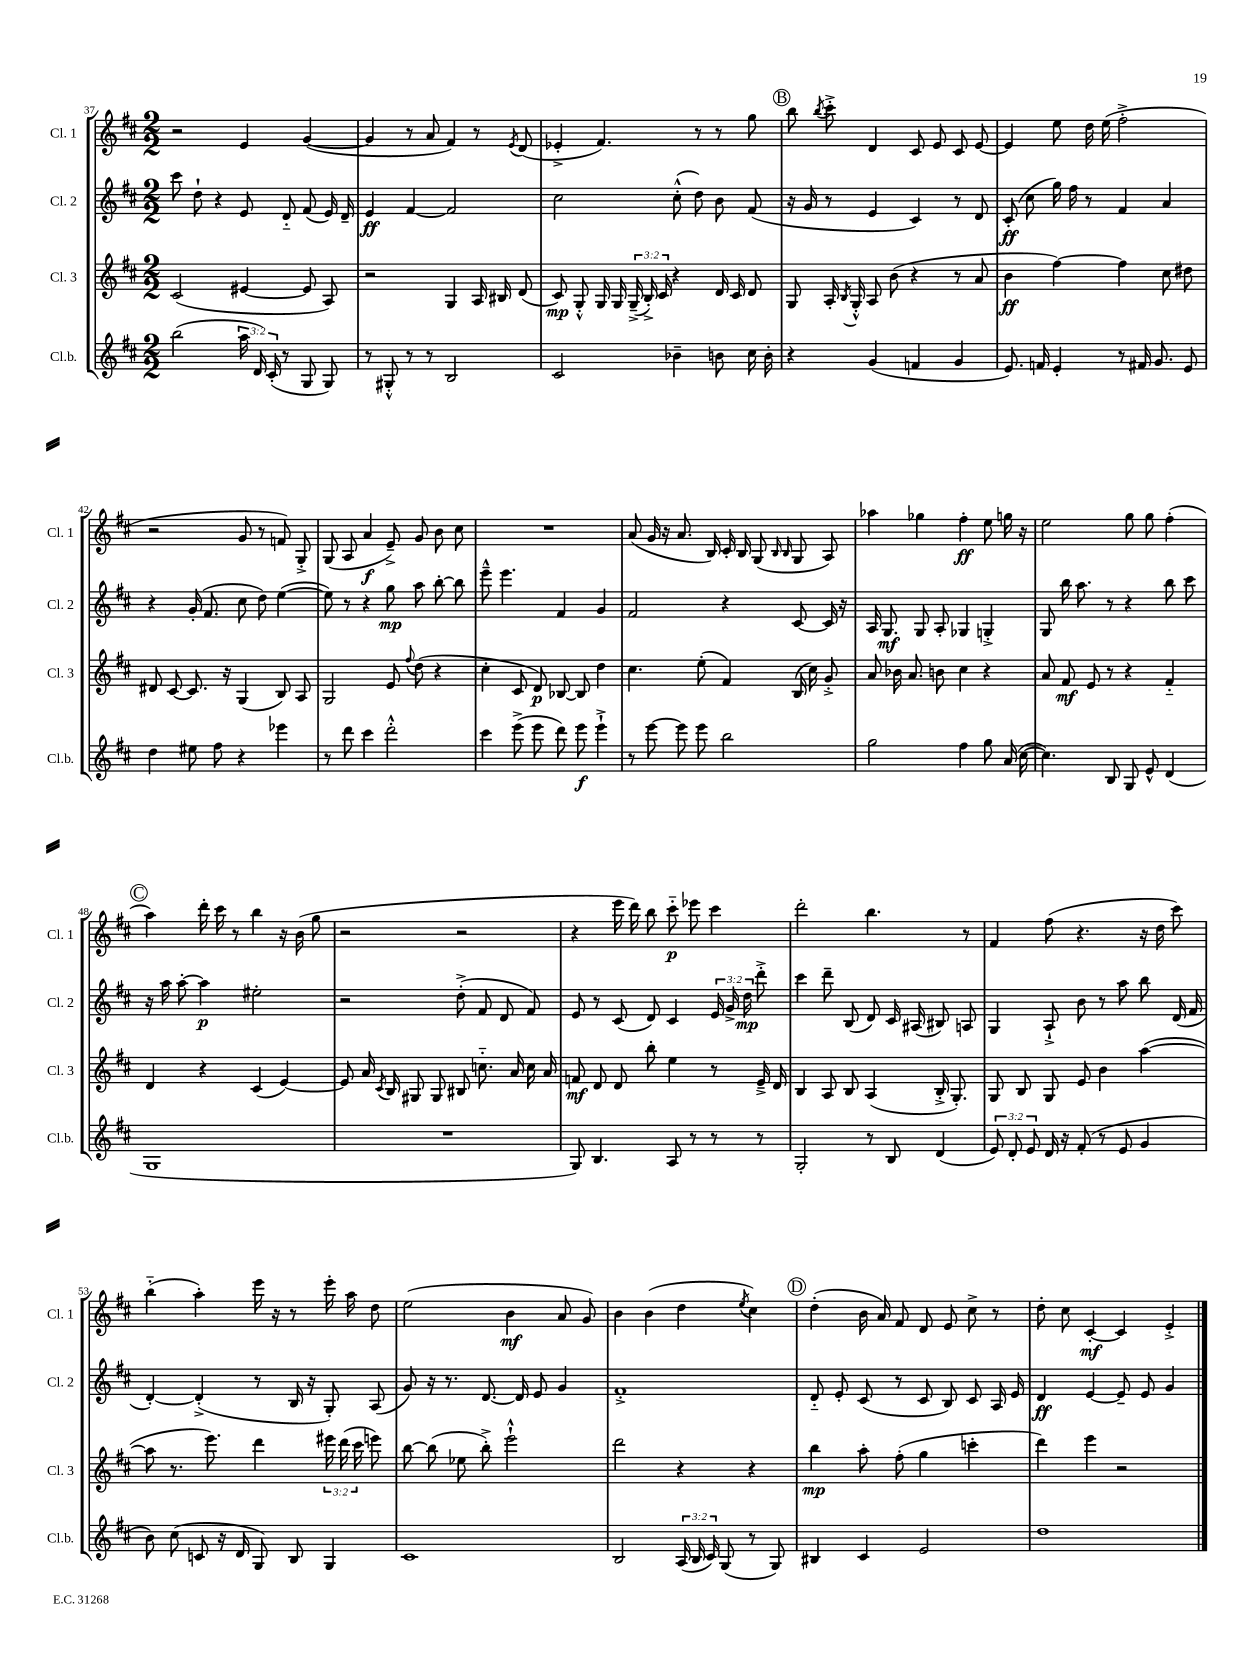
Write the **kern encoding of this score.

**kern	**dynam	**kern	**dynam	**kern	**dynam	**kern	**dynam
*part4	*part4	*part3	*part3	*part2	*part2	*part1	*part1
*staff4	*staff4	*staff3	*staff3	*staff2	*staff2	*staff1	*staff1
*I"Cl.b.	*	*I"Cl. 3	*	*I"Cl. 2	*	*I"Cl. 1	*
*I'Cl.b.	*	*I'Cl. 3	*	*I'Cl. 2	*	*I'Cl. 1	*
*clefG2	*	*clefG2	*	*clefG2	*	*clefG2	*
*k[f#c#]	*	*k[f#c#]	*	*k[f#c#]	*	*k[f#c#]	*
*M2/2	*	*M2/2	*	*M2/2	*	*M2/2	*
=37	=37	=37	=37	=37	=37	=37	=37
(2bb\	.	(2c#/	.	8ccc#\	.	2r	.
.	.	.	.	8dd`\	.	.	.
.	.	.	.	4r	.	.	.
24aa\	.	[4e#X/	.	8e/	.	4e/	.
24d/)	.	.	.	.	.	.	.
(24c#'/	.	.	.	.	.	.	.
8r	.	.	.	8d/	.	.	.
8G/	.	8e#/]	.	(8f#/	.	([4g/	.
8G/)	.	8A/)	.	16e/)	.	.	.
.	.	.	.	16d~/	.	.	.
=38	=38	=38	=38	=38	=38	=38	=38
8r	.	2r	.	4e/	ff	4g/]	.
8G#X'^^/	.	.	.	.	.	.	.
8r	.	.	.	[4f#/	.	8r	.
8r	.	.	.	.	.	8a/	.
2B/	.	4G/	.	2f#/]	.	4f#/)	.
.	.	16A/	.	.	.	8r	.
.	.	16B#X/	.	.	.	.	.
.	.	.	.	.	.	8qe/	.
.	.	(8d/	.	.	.	(8d/	.
=39	=39	=39	=39	=39	=39	=39	=39
2c#/	.	8c#/)	mp	2cc#\	.	4e-X'^/	.
.	.	8G'^^/	.	.	.	.	.
.	.	16G/	.	.	.	4.f#/)	.
.	.	16G/	.	.	.	.	.
.	.	(24G~^/	.	.	.	.	.
.	.	24B'^/)	.	.	.	.	.
.	.	24c#/	.	.	.	.	.
4b-X~\	.	4r	.	(8cc#'^^\	.	.	.
.	.	.	.	8dd\)	.	8r	.
8bn\	.	16d/	.	8b\	.	8r	.
.	.	16c#/	.	.	.	.	.
16cc#\	.	8d/	.	(8f#/	.	8gg\	.
16b'\	.	.	.	.	.	.	.
!!LO:REH:place=s1:t=B
=40	=40	=40	=40	=40	=40	=40	=40
4r	.	8G/	.	16r	.	8bb\	.
.	.	.	.	16g/	.	.	.
.	.	.	.	.	.	8qbb/	.
.	.	16A'/	.	8r	.	8ccc#'^\	.
.	.	8qB/	.	.	.	.	.
.	.	16G'^^/	.	.	.	.	.
(4g/	.	8A/	.	4e/	.	4d/	.
.	.	(8b\	.	.	.	.	.
4fn/	.	4r	.	4c#/)	.	8c#/	.
.	.	.	.	.	.	8e/	.
4g/	.	8r	.	8r	.	8c#/	.
.	.	8a/	.	8d/	.	[8e/	.
=41	=41	=41	=41	=41	=41	=41	=41
8.e/)	.	4b\	ff	(8c#'/	ff	4e/]	.
.	.	.	.	8cc#\	.	.	.
16fn/	.	.	.	.	.	.	.
4e'/	.	[4ff#\)	.	16gg\)	.	8ee\	.
.	.	.	.	16ff#\	.	.	.
.	.	.	.	8r	.	16dd\	.
.	.	.	.	.	.	(16ee\	.
8r	.	4ff#\]	.	4f#/	.	2ff#'^\	.
16f#X/	.	.	.	.	.	.	.
8.g/	.	.	.	.	.	.	.
.	.	8cc#\	.	4a/	.	.	.
8e/	.	8dd#X\	.	.	.	.	.
!!LO:LB:g=z
=42	=42	=42	=42	=42	=42	=42	=42
4dd\	.	8d#X/	.	4r	.	2r	.
.	.	[8c#/	.	.	.	.	.
8ee#X\	.	8.c#/]	.	(16g'/	.	.	.
.	.	.	.	8.f#/	.	.	.
8ff#\	.	.	.	.	.	.	.
.	.	16r	.	.	.	.	.
4r	.	(4G/	.	8cc#\	.	8g/	.
.	.	.	.	8dd\)	.	8r	.
4eee-X\	.	8B/)	.	([4ee\	.	8fn/)	.
.	.	8A/	.	.	.	8G'^/	.
=43	=43	=43	=43	=43	=43	=43	=43
8r	.	2G/	.	8ee\])	.	(8G/	.
8ddd\	.	.	.	8r	.	8A/	.
4ccc#\	.	.	.	4r	.	4a/	f
2ddd'^^\	.	8e/	.	8gg\	mp	8e~^/)	.
.	.	8qqff#/	.	.	.	.	.
.	.	(8dd\	.	8aa\	.	8g/	.
.	.	4r	.	[8bb'\	.	8b\	.
.	.	.	.	8bb\]	.	8cc#\	.
=44	=44	=44	=44	=44	=44	=44	=44
4ccc#\	.	4cc#'\	.	8eee~^^\	.	1r	.
.	.	.	.	4.eee\	.	.	.
(8eee^\	.	8c#/	.	.	.	.	.
8eee\	.	8d/)	p	.	.	.	.
8ddd\)	.	[8B-X/	.	4f#/	.	.	.
8eee\	f	8B-/]	.	.	.	.	.
4eee`^\	.	4dd\	.	4g/	.	.	.
=45	=45	=45	=45	=45	=45	=45	=45
8r	.	4.cc#\	.	2f#/	.	(8a/	.
[8eee\	.	.	.	.	.	16g/	.
.	.	.	.	.	.	16r	.
8eee\]	.	.	.	.	.	8.a/	.
8eee\	.	(8ee'\	.	.	.	.	.
.	.	.	.	.	.	16B/)	.
2bb\	.	4f#/)	.	4r	.	16c#'/	.
.	.	.	.	.	.	16B/	.
.	.	.	.	.	.	(8G/	.
.	.	.	.	.	.	16qqB/	.
.	.	.	.	.	.	16qqB/	.
.	.	(16B/	.	[8c#/	.	8G/	.
.	.	16cc#\)	.	.	.	.	.
.	.	8g'^/	.	16c#/]	.	8A/)	.
.	.	.	.	16r	.	.	.
=46	=46	=46	=46	=46	=46	=46	=46
2gg\	.	8a/	.	16A/	.	4aa-X\	.
.	.	.	.	8.G/	mf	.	.
.	.	16b-X\	.	.	.	.	.
.	.	8.a/	.	.	.	.	.
.	.	.	.	8G/	.	4gg-X\	.
.	.	8bn\	.	8A'/	.	.	.
4ff#\	.	4cc#\	.	4G-X/	.	4ff#'\	ff
8gg\	.	4r	.	4Gn'^/	.	8ee\	.
(16a/	.	.	.	.	.	16ggn\	.
[16cc#\	.	.	.	.	.	16r	.
=47	=47	=47	=47	=47	=47	=47	=47
4.cc#\])	.	8a/	.	8G/	.	2ee\	.
.	.	8f#/	mf	16bb\	.	.	.
.	.	.	.	8.aa\	.	.	.
.	.	8e/	.	.	.	.	.
8B/	.	8r	.	8r	.	.	.
8G/	.	4r	.	4r	.	8gg\	.
8e^^/	.	.	.	.	.	8gg\	.
(4d/	.	4f#/	.	8bb\	.	(4ff#'\	.
.	.	.	.	8ccc#\	.	.	.
!!LO:LB:g=z
!!LO:REH:place=s1:t=C
=48	=48	=48	=48	=48	=48	=48	=48
1G	.	4d/	.	16r	.	4aa\)	.
.	.	.	.	16aa\	.	.	.
.	.	.	.	[8aa'\	.	.	.
.	.	4r	.	4aa\]	p	16ddd'\	.
.	.	.	.	.	.	16ccc#\	.
.	.	.	.	.	.	8r	.
.	.	(4c#/	.	2ee#X'\	.	4bb\	.
.	.	[4e/)	.	.	.	16r	.
.	.	.	.	.	.	(16b\	.
.	.	.	.	.	.	8gg\	.
=49	=49	=49	=49	=49	=49	=49	=49
1r	.	8e/]	.	2r	.	2r	.
.	.	16a/	.	.	.	.	.
.	.	8qc#/	.	.	.	.	.
.	.	16B/	.	.	.	.	.
.	.	8G#X/	.	.	.	.	.
.	.	8G#/	.	.	.	.	.
.	.	8B#X/	.	(8dd'^\	.	2r	.
.	.	8.ccn\	.	8f#/	.	.	.
.	.	.	.	8d/	.	.	.
.	.	16a/	.	.	.	.	.
.	.	16cc\	.	8f#/)	.	.	.
.	.	16a/	.	.	.	.	.
=50	=50	=50	=50	=50	=50	=50	=50
8G/)	.	8fn/	mf	8e/	.	4r	.
4.B/	.	8d/	.	8r	.	.	.
.	.	8d/	.	(8c#/	.	16eee\	.
.	.	.	.	.	.	16ddd\)	.
.	.	8bb'\	.	8d/)	.	8bb\	.
8A/	.	4ee\	.	4c#/	.	8ccc#\	p
8r	.	.	.	.	.	8eee-X\	.
8r	.	8r	.	24e/	.	4ccc#\	.
.	.	.	.	24g^/	.	.	.
.	.	.	.	24dd\	mp	.	.
8r	.	16e~^/	.	8ddd'^\	.	.	.
.	.	16d/	.	.	.	.	.
=51	=51	=51	=51	=51	=51	=51	=51
2G'/	.	4B/	.	4ccc#\	.	2ddd'\	.
.	.	8A/	.	8ddd~\	.	.	.
.	.	8B/	.	(8B/	.	.	.
8r	.	(4A/	.	8d/)	.	4.bb\	.
8B/	.	.	.	16c#/	.	.	.
.	.	.	.	(16A#X/	.	.	.
(4d/	.	16B'^/	.	8B#X/)	.	.	.
.	.	8.G'/)	.	.	.	.	.
.	.	.	.	8An/	.	8r	.
=52	=52	=52	=52	=52	=52	=52	=52
12e/)	.	8G/	.	4G/	.	4f#/	.
12d'/	.	.	.	.	.	.	.
.	.	8B/	.	.	.	.	.
12e/	.	.	.	.	.	.	.
16d/	.	8G/	.	8A`^/	.	(8ff#\	.
16r	.	.	.	.	.	.	.
(8f#'/	.	8e/	.	8b\	.	4.r	.
8r	.	4b\	.	8r	.	.	.
8e/	.	.	.	8aa\	.	.	.
4g/	.	([4aa\	.	8bb\	.	16r	.
.	.	.	.	.	.	16dd\	.
.	.	.	.	(16d/	.	8ccc#\)	.
.	.	.	.	16f#/	.	.	.
!!LO:LB:g=z
=53	=53	=53	=53	=53	=53	=53	=53
8b\)	.	8aa\]	.	[4d'/)	.	(4bb\	.
(8cc#\	.	8.r	.	.	.	.	.
8cn/	.	.	.	(4d'^/]	.	4aa'\)	.
.	.	8.eee\)	.	.	.	.	.
16r	.	.	.	.	.	.	.
16d/	.	.	.	.	.	.	.
8G/)	.	4ddd\	.	8r	.	16eee\	.
.	.	.	.	.	.	16r	.
8B/	.	.	.	16B/	.	8r	.
.	.	.	.	16r	.	.	.
4G/	.	24eee#X\	.	8G'/)	.	16eee'\	.
.	.	(24ddd\	.	.	.	.	.
.	.	.	.	.	.	16aa\	.
.	.	24ccc#\	.	.	.	.	.
.	.	8eeen\)	.	(8A/	.	8dd\	.
=54	=54	=54	=54	=54	=54	=54	=54
1c#	.	[8bb\	.	8g/)	.	(2ee\	.
.	.	(8bb\]	.	16r	.	.	.
.	.	.	.	8.r	.	.	.
.	.	8ee-X\	.	.	.	.	.
.	.	8bb'^\)	.	[8.d/	.	.	.
.	.	2eee`^^\	.	.	.	4b\	mf
.	.	.	.	16d/]	.	.	.
.	.	.	.	8e/	.	.	.
.	.	.	.	4g/	.	8a/	.
.	.	.	.	.	.	8g/)	.
=55	=55	=55	=55	=55	=55	=55	=55
2B/	.	2ddd\	.	1f#'^	.	4b\	.
.	.	.	.	.	.	(4b\	.
(24A/	.	4r	.	.	.	4dd\	.
24B/	.	.	.	.	.	.	.
24c#/)	.	.	.	.	.	.	.
(8G/	.	.	.	.	.	.	.
.	.	.	.	.	.	8qee/	.
8r	.	4r	.	.	.	4cc#\)	.
8G/)	.	.	.	.	.	.	.
!!LO:REH:place=s1:t=D
=56	=56	=56	=56	=56	=56	=56	=56
4B#X/	.	4bb\	mp	8d/	.	(4dd'\	.
.	.	.	.	8e'/	.	.	.
4c#/	.	8aa'\	.	(8c#/	.	16b\	.
.	.	.	.	.	.	16a/)	.
.	.	(8ff#'\	.	8r	.	8f#/	.
2e/	.	4gg\	.	8c#/	.	8d/	.
.	.	.	.	8B/)	.	8e/	.
.	.	4cccn'\	.	8c#/	.	8cc#^\	.
.	.	.	.	16A/	.	8r	.
.	.	.	.	16e/	.	.	.
=57	=57	=57	=57	=57	=57	=57	=57
1dd	.	4ddd\)	.	4d/	ff	8dd'\	.
.	.	.	.	.	.	8cc#\	.
.	.	4eee\	.	[4e/	.	[4c#'/	mf
.	.	2r	.	8e~/]	.	4c#/]	.
.	.	.	.	8e/	.	.	.
.	.	.	.	4g/	.	4e'^/	.
==	==	==	==	==	==	==	==
*-	*-	*-	*-	*-	*-	*-	*-
